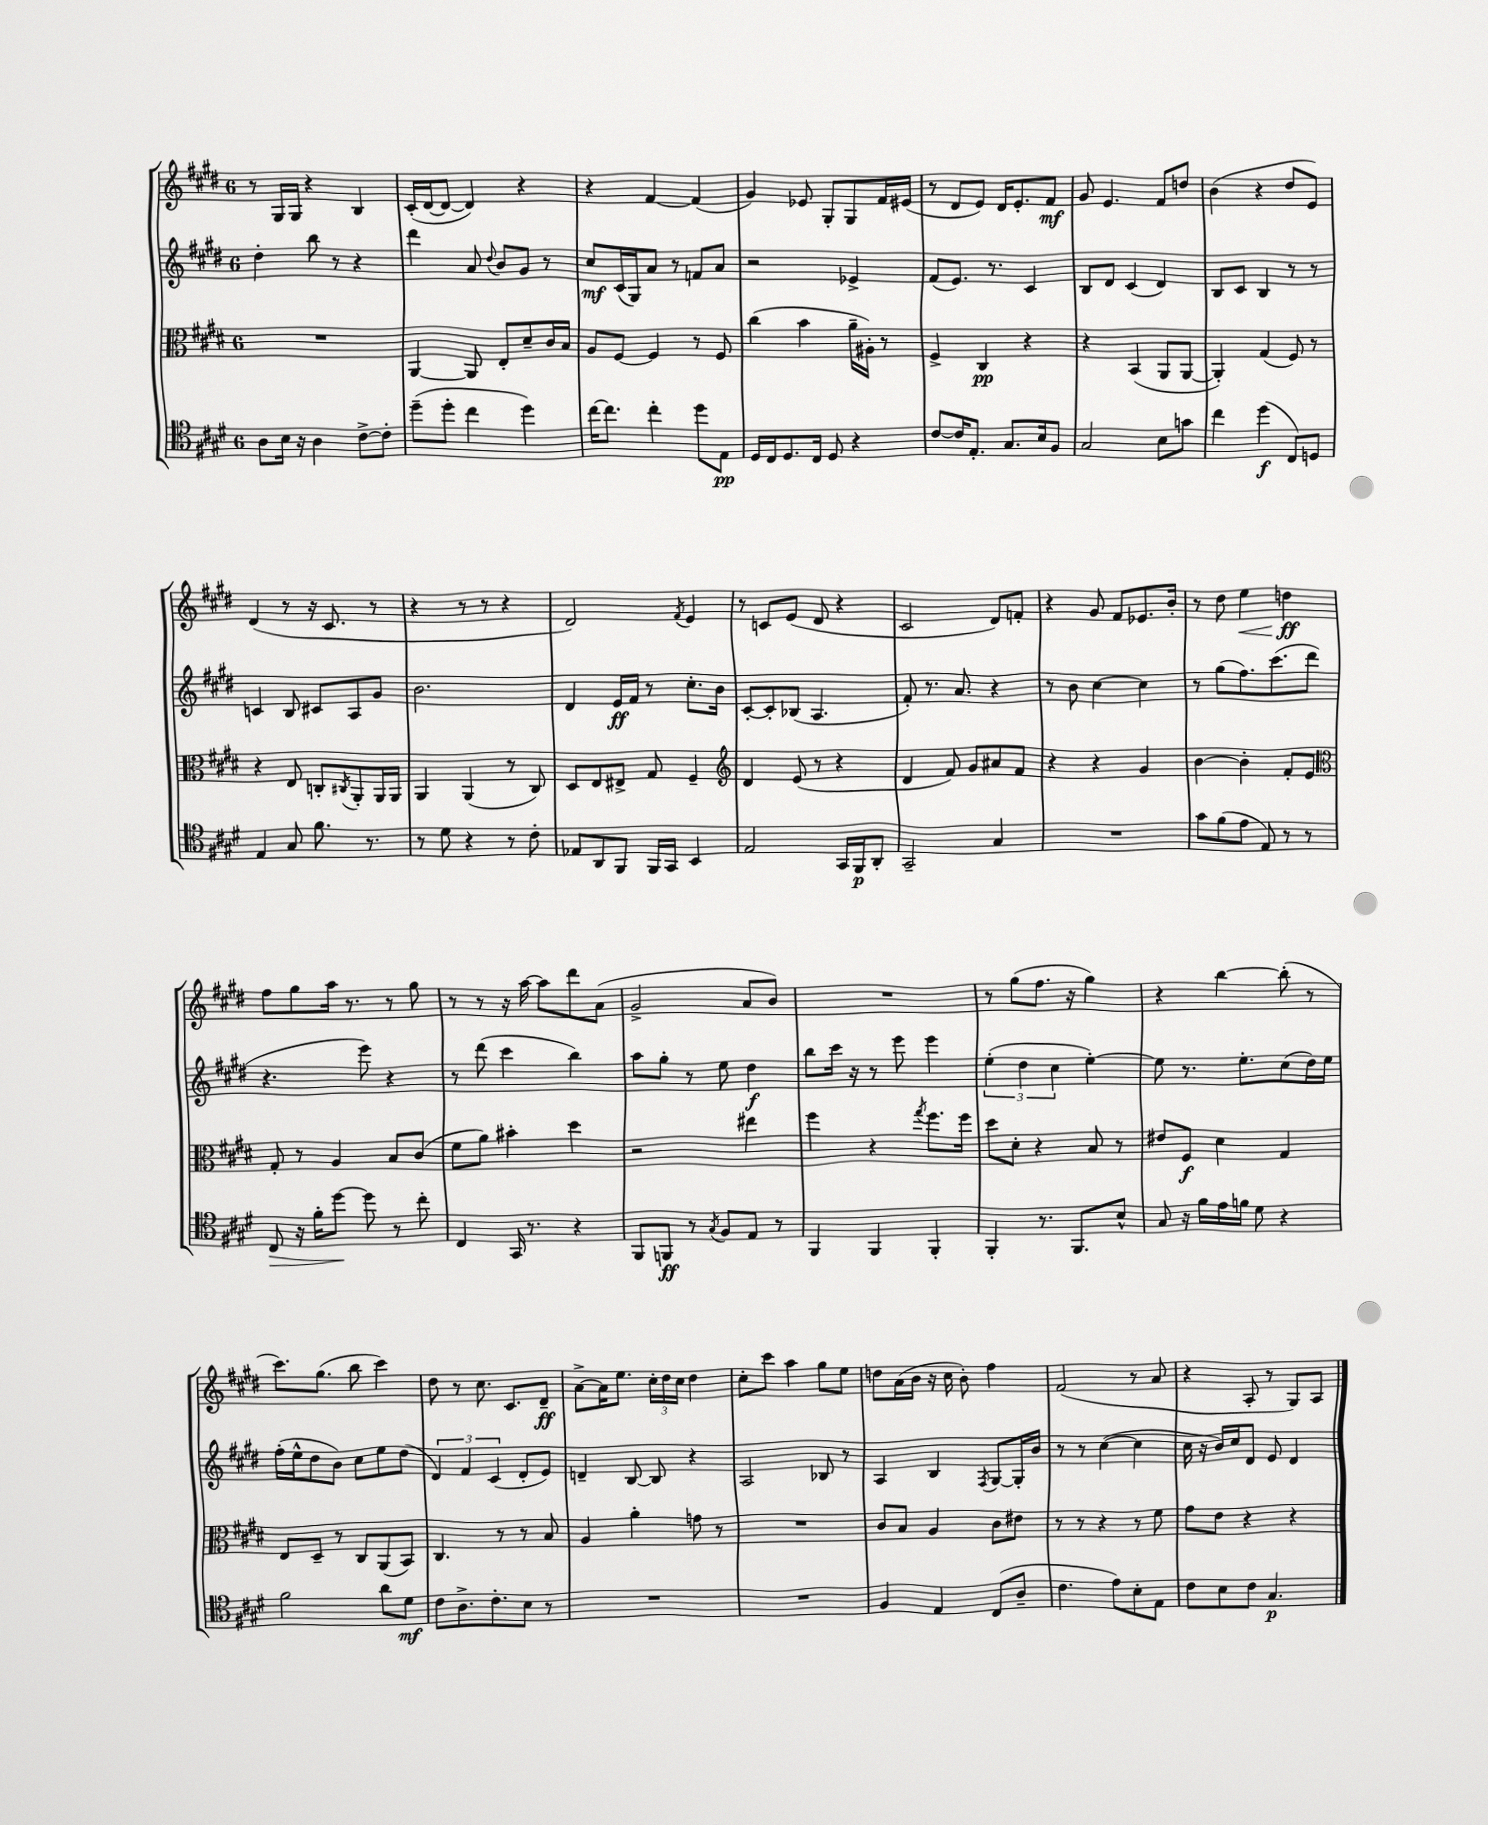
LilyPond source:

<<
\new StaffGroup <<
\new Staff = "s0" {
    \clef treble \key e \major \once \override Staff.TimeSignature.style = #'single-digit \time 6/8
    r8 gis16 gis16 r4 b4 |
    cis'16-.( dis'16~ dis'8~ dis'4) r4 |
    r4 fis'4~ fis'4( |
    gis'4) ees'8 gis8-. gis8 fis'16 eis'16( |
    r8 dis'8 e'8) dis'16 e'8.-. fis'8\mf |
    gis'8 e'4. fis'8 d''8 |
    b'4( r4 dis''8 e'8) |
    dis'4( r8 r16 cis'8. r8 |
    r4 r8 r8 r4 |
    dis'2) \acciaccatura { fis'8 } e'4 |
    r8 c'8 e'8( dis'8 r4 |
    cis'2 dis'8) f'8-. |
    r4 gis'8 fis'8 ees'8. b'16-. |
    r8 dis''8 e''4\< d''4\ff\! |
    fis''8 gis''8 a''16 r8. r8 gis''8 |
    r8 r8 r16 a''16~ a''8 dis'''8 a'8( |
    gis'2-> a'8 b'8) |
    R2. |
    r8 gis''8( fis''8. r16 gis''4) |
    r4 b''4~ b''8-.( r8 |
    cis'''8.) gis''8.( b''8 cis'''4) |
    dis''8 r8 cis''8. cis'8. dis'8--\ff |
    a'8~-> a'16 e''8. \tuplet 3/2 { cis''16-. dis''16 cis''16 } dis''4 |
    cis''8-. cis'''8 a''4 gis''8 e''8 |
    d''8 a'16( b'16 r16 cis''16 b'8-.) fis''4 |
    fis'2( r8 a'8 |
    r4 a8-. r8 gis8) a8 \bar "|." |
}
\new Staff = "s1" {
    \clef treble \key e \major \once \override Staff.TimeSignature.style = #'single-digit \time 6/8
    dis''4-. b''8 r8 r4 |
    dis'''4 a'8 \appoggiatura { dis''8 } b'8 gis'8 r8 |
    cis''8\mf cis'16( gis16) a'8 r8 f'8 a'8 |
    r2 ees'4-> |
    fis'8( e'8.) r8. cis'4 |
    b8 dis'8 cis'4( dis'4) |
    b8 cis'8 b4 r8 r8 |
    c'4 b8 cis'8 a8 gis'8 |
    b'2. |
    dis'4 e'16\ff fis'16 r8 cis''8.-. b'16 |
    cis'8~-. cis'8-. bes8( a4. |
    fis'8-.) r8. a'8. r4 |
    r8 b'8 cis''4~ cis''4 |
    r8 gis''8( fis''8.) cis'''8.( dis'''8 |
    r4. e'''8) r4 |
    r8 dis'''8( cis'''4 b''4) |
    a''8 gis''8-. r8 e''8 dis''4\f |
    b''8 cis'''16 r16 r8 e'''8 e'''4 |
    \tuplet 3/2 { e''4-.( dis''4 cis''4 } e''4~-.) |
    e''8 r8. e''8.-. cis''8( dis''16) e''16 |
    fis''16-.( e''16-^ dis''8 b'8) cis''8 e''8 dis''8( |
    \tuplet 3/2 { dis'4) fis'4 cis'4( } dis'8-. e'8) |
    d'4-- b8~ b8 r4 |
    a2 bes8 r8 |
    a4 b4 \acciaccatura { fis8 } gis8~ gis16-. b'16 |
    r8 r8 cis''4~( cis''4 |
    cis''16 r16 b'16) cis''16 dis'8 e'8 dis'4 \bar "|." |
}
\new Staff = "s2" {
    \clef alto \key e \major \once \override Staff.TimeSignature.style = #'single-digit \time 6/8
    R2. |
    a,4~ a,8 e8-. dis'8-- cis'16 b16 |
    a8 fis8~ fis4 r8 fis8 |
    cis''4( b'4 a'16-- ais16-.) r8 |
    fis4-> cis4\pp r4 |
    r4 b,4( a,8 a,8~ |
    a,4-.) gis4( fis8) r8 |
    r4 e8 c8-. \acciaccatura { cis8 } a,8-. a,16 a,16 |
    a,4 a,4( r8 cis8) |
    dis8 e8 eis8-> gis8 fis4-- |
    \clef treble dis'4 e'8( r8 r4 |
    dis'4 fis'8) gis'8 ais'8 fis'8 |
    r4 r4 gis'4 |
    b'4~ b'4-. fis'8-. e'8 |
    \clef alto gis8-. r8 a4 b8 cis'8( |
    fis'8 a'8) bis'4-. dis''4 |
    r2 eis''4 |
    fis''4 r4 \acciaccatura { gis''8 } fis''8. fis''16 |
    dis''8 dis'8-. r4 b8 r8 |
    eis'8 fis8\f dis'4 gis4 |
    e8 dis8-- r8 cis8 a,8( b,8) |
    cis4. r8 r8 b8 |
    a4 a'4-. g'8 r8 |
    R2. |
    cis'8 b8 a4 cis'8 eis'8 |
    r8 r8 r4 r8 fis'8 |
    gis'8 e'8 r4 r4 \bar "|." |
}
\new Staff = "s3" {
    \clef tenor \key e \major \once \override Staff.TimeSignature.style = #'single-digit \time 6/8
    a8 b16 r16 a4 cis'8~-> cis'8-. |
    dis''8--( dis''8-. cis''4 dis''4) |
    cis''16~ cis''8. cis''4-. dis''8 e8\pp |
    dis16 cis16 dis8. cis16 dis8 r4 |
    cis'8~ cis'16 e8.-. gis8. b16 fis8 |
    gis2 b8 g'8 |
    cis''4 dis''4\f( cis8) d8 |
    e4 gis8 fis'8. r8. |
    r8 dis'8 r4 r8 cis'8-. |
    ees8 a,8 fis,8 fis,16 gis,16 b,4 |
    e2 gis,16 fis,16\p a,8-. |
    gis,2-- gis4 |
    R2. |
    gis'8 fis'8( e'8 e8) r8 r8 |
    cis8\> r16 fis'16-. dis''8~\! dis''8 r8 cis''8-. |
    cis4 gis,16 r8. r4 |
    fis,8 f,8\ff r8 \acciaccatura { gis8 } fis8 e8 r8 |
    fis,4 fis,4 fis,4-. |
    fis,4-. r8. fis,8. b8-^ |
    gis8 r16 fis'16 e'16 f'16 dis'8 r4 |
    fis'2 a'8 dis'8\mf |
    cis'8 a8.-> cis'8.-. b8 r8 |
    R2. |
    R2. |
    fis4 e4 cis8( a8-- |
    cis'4. e'8) b8-. e8 |
    cis'8 b8 cis'8 gis4.\p \bar "|." |
}
>>
>>
\layout { \context { \Score \remove "Bar_number_engraver" } }
